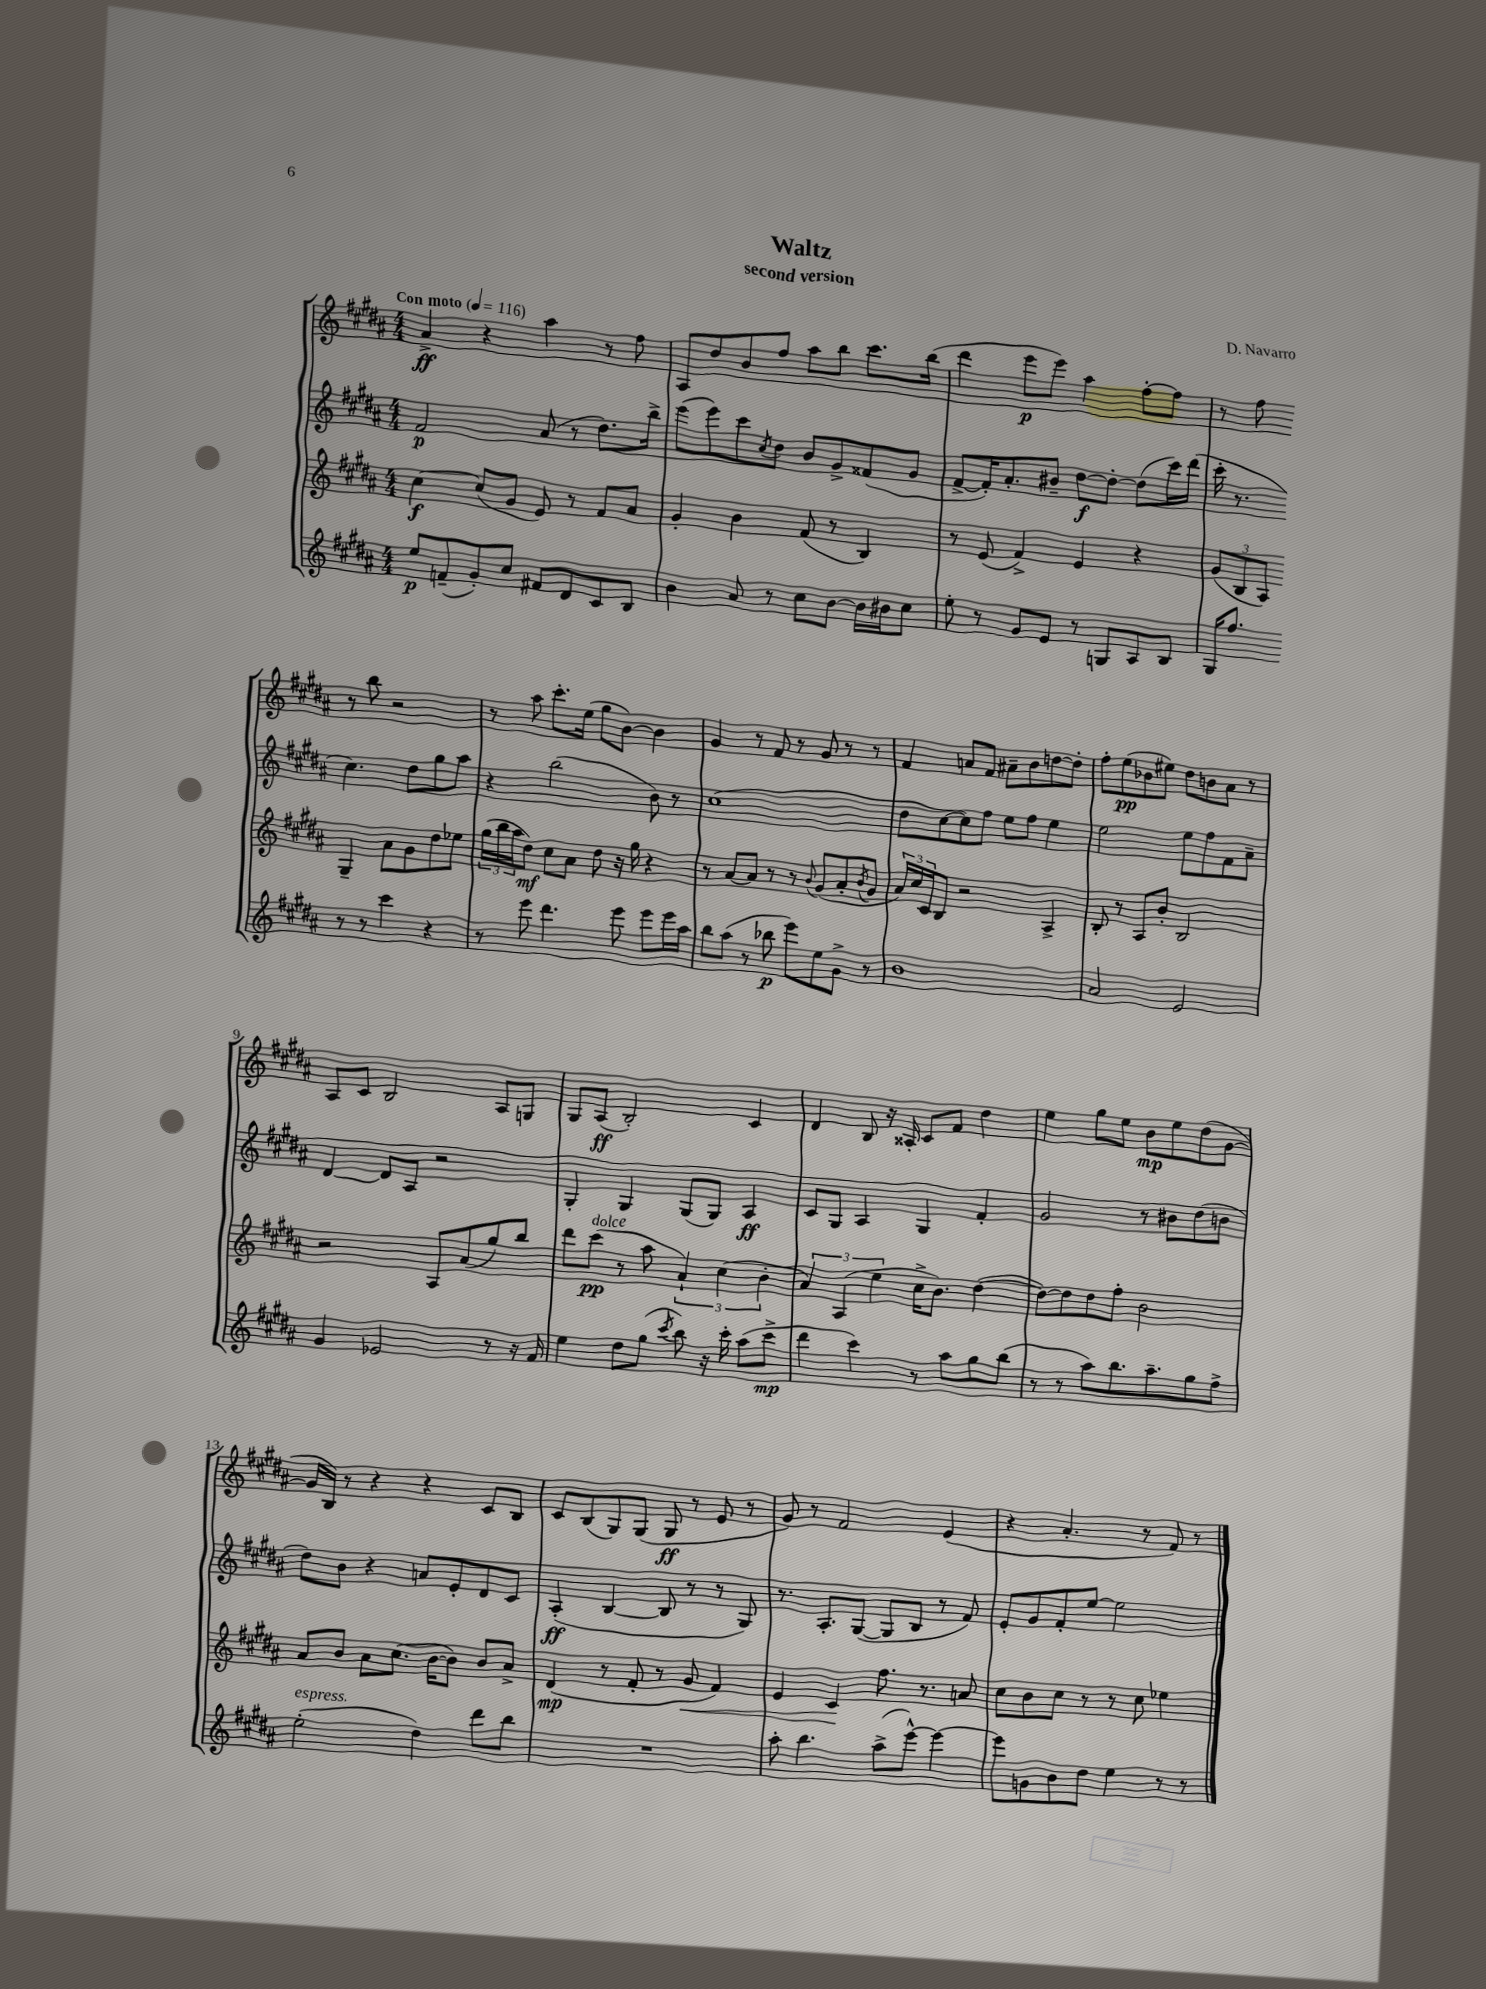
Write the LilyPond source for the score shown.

\header { title = "Waltz" composer = "D. Navarro" subtitle = "second version" }
<<
\new StaffGroup <<
\new Staff = "s0" {
    \clef treble \key b \major \numericTimeSignature \time 4/4 \tempo "Con moto" 4 = 116
    ais'4->\ff r4 ais''4 r8 fis''8 |
    ais8 dis''8 b'8 fis''8 ais''8 b''8 cis'''8. b''16( |
    dis'''4 e'''8\p e'''8) ais''4 fis''8~-. fis''8 |
    r8 fis''8 r8 b''8 r2 |
    r8 ais''8 cis'''8.-. e''16( gis''8 b'8~) b'4 |
    gis'4 r8 fis'8 r8 gis'8 r8 r8 |
    fis'4 a'8 fis'8 ais'8-- b'8 d''8~ d''8-. |
    fis''8-. e''8\pp( bes'8 eis''8) dis''8 b'8 ais'8 r8 |
    ais8 cis'8 b2 ais8 g8 |
    gis8 ais8\ff( b2-.) cis'4 |
    dis'4 b8 r16 aisis16-. cis'8 fis'8 dis''4 |
    e''4 gis''8 e''8 b'8\mp e''8 dis''8( gis'8~ |
    gis'16 b16) r8 r4 r4 cis'8 b8 |
    cis'8 b8( gis8) gis8( gis8\ff r8 e'8 r8 |
    gis'8) r8 fis'2 e'4( |
    r4 ais'4.-. r8 fis'8) r8 \bar "|." |
}
\new Staff = "s1" {
    \clef treble \key b \major \numericTimeSignature \time 4/4
    fis'2\p ais'8( r8 dis''8.) b''16-> |
    e'''8( e'''8) cis'''8 \acciaccatura { cis''8 } dis''8 b'8 gis'8-> fisis'8( gis'8 |
    fis'8~-> fis'16-.) ais'8.-. bis'8-- dis''8~\f dis''8~-. dis''8( cis'''16) dis'''16( |
    cis'''16-. r8. cis''4.) dis''8 gis''8 ais''8 |
    r4 b''2( b'8) r8 |
    cis''1( |
    dis''8 cis''8~ cis''8) fis''8 e''8 fis''8 e''4 |
    e''2 e''8 fis''8 fis'8 ais'8-- |
    dis'4~ dis'8 ais8 r2 |
    gis4-. gis4 gis8( gis8) ais4\ff |
    cis'8 gis8 ais4 gis4 fis'4-. |
    gis'2 r8 bis'8 dis''8( b'8 |
    dis''8) b'8 r4 a'8 e'8-. dis'8 cis'8 |
    ais4-.\ff( b4~ b8 r8 r8 gis8) |
    r8. ais8.-. gis8~( gis8 b8 r8 fis'8) |
    e'8-. gis'8 fis'8-. e''8~ e''2 \bar "|." |
}
\new Staff = "s2" {
    \clef treble \key b \major \numericTimeSignature \time 4/4
    cis''4~\f cis''8( gis'8 e'8) r8 fis'8 ais'8 |
    gis'4-. b'4 fis'8( r8 b4) |
    r8 e'8( fis'4->) e'4 r4 |
    \tuplet 3/2 { gis'8( b8 ais8) } gis4-- ais'8 gis'8 dis''8 ees''8 |
    \tuplet 3/2 { gis''16( b''16 ais''16 } dis''8\mf) cis''8 ais'8 dis''8 r16 gis''16 r4 |
    r8 ais'8~ ais'8 r8 r8 \appoggiatura { b'8 } gis'8( ais'8-. \acciaccatura { b'8 } gis'8 |
    \tuplet 3/2 { ais'16) cis''16 cis'16 } b8 r2 ais4-> |
    b8-. r8 ais8 b'8-. b2 |
    r2 ais8 ais'8( gis''8) b''8 |
    dis'''8 cis'''8\pp^\markup { \italic "dolce" }( r8 ais''8 \tuplet 3/2 { ais'4-!) cis''4( b'4-. } |
    \tuplet 3/2 { ais'4) ais4( e''4 } cis''16-> b'8.) dis''4~( |
    dis''8~) dis''8 dis''8 fis''8-. b'2 |
    ais'8 b'8 ais'8 cis''8.( b'16~ b'8) b'8 ais'8-> |
    dis'4\mp( r8 fis'8-. r8 gis'8\< fis'4) |
    e'4 cis'4\! fis''8. r8. a'8 |
    cis''8 b'8 cis''8 r8 r8 cis''8 ees''4 \bar "|." |
}
\new Staff = "s3" {
    \clef treble \key b \major \numericTimeSignature \time 4/4
    e''8\p f'8--( gis'8-.) cis''8 fis'8 dis'8 cis'8 b8 |
    b'4 ais'8 r8 cis''8 b'8~ b'16 bis'16 cis''8 |
    e''8-. r8 gis'8 e'8 r8 g8 ais8 b8 |
    gis16 fis''8. r8 r8 cis'''4 r4 |
    r8 e'''8 dis'''4. e'''8 e'''8 e'''16 ais''16 |
    b''8 ais''8( r8 bes''8\p e'''8) e''8 gis'8-> r8 |
    b'1 |
    ais'2 e'2 |
    gis'4 ees'2 r8 r16 fis'16 |
    e''4 dis''8 gis''8( \acciaccatura { cis'''8 } b''8) r16 cis'''16-. ais''8( cis'''8->\mp |
    dis'''4 cis'''4) r8 ais''8 gis''8 b''8( |
    r8 r8 ais''8) b''8. ais''8.-- gis''8 fis''8-> |
    e''2-.^\markup { \italic "espress." }( dis''4) dis'''8 b''8 |
    R1 |
    ais''8-. b''4. ais''8->( e'''8~-^) e'''4~ |
    e'''8 g'8 b'8 dis''8 e''4 r8 r8 \bar "|." |
}
>>
>>
